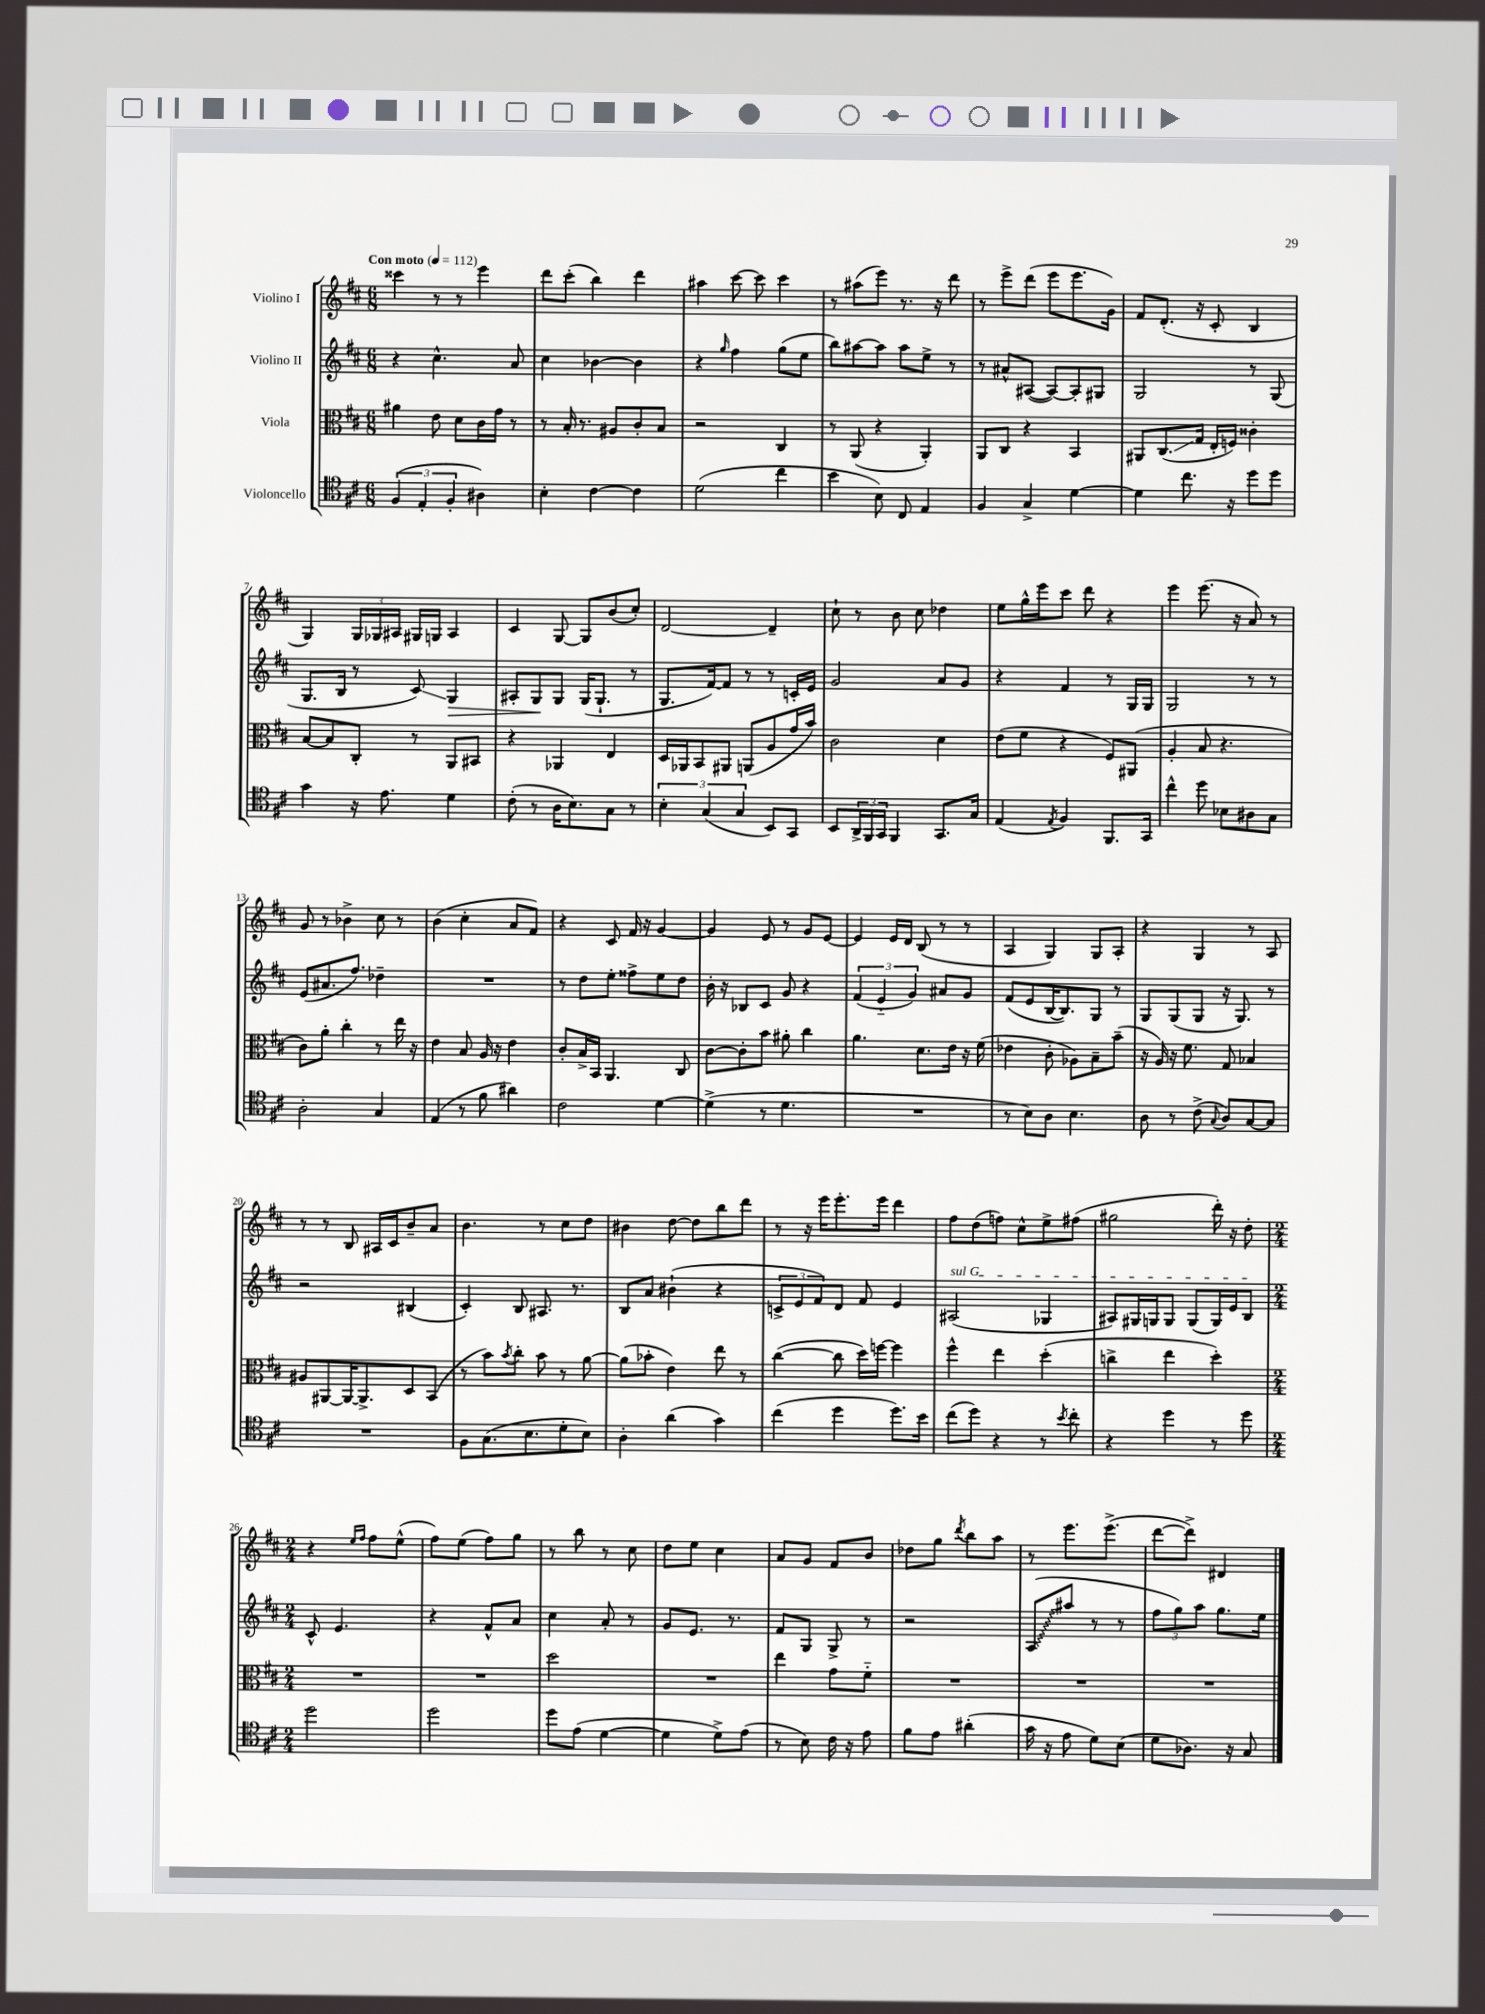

**kern	**kern	**kern	**kern
*staff4	*staff3	*staff2	*staff1
*clefC4	*clefC3	*clefG2	*clefG2
*k[f#c#]	*k[f#c#]	*k[f#c#]	*k[f#c#]
*M6/8	*M6/8	*M6/8	*M6/8
*MM112	*MM112	*MM112	*MM112
(6F#	4a#	4r	4ccc##
6E'	.	.	.
.	8e	4.cc#^^	8r
6F#'	.	.	.
.	8d	.	8r
4A#)	16c#	.	4eee
.	16g	.	.
.	8r	8a	.
=	=	=	=
4B'	8r	4cc#	8ddd
.	16B'	.	(8ccc#'
.	8.r	.	.
[4c#	.	[4b-	4bb)
.	8A#	.	.
4c#]	8c#'	4b-]	4ddd
.	8B	.	.
=	=	=	=
(2d	2r	4r	4aa#
.	.	16qqgg	.
.	.	4ff#	[8ccc#
.	.	.	8ccc#]
4cc#	4C#	(8gg	4ccc#
.	.	8ee	.
=	=	=	=
4b	8r	8bb)	8r
.	(8AA	[8aa#	(8aa#
8B)	4r	8aa#]	8eee)
8C#	.	8aa#	8.r
4E	4AA')	8ee^	.
.	.	.	16r
.	.	8r	8ddd
=	=	=	=
4F#	8AA	8r	8r
.	8C#	8a#^^	8eee^
4G^	4r	([8A#	(8ddd
.	.	8A#_)	8eee
[4d	4BB	8A#']	8.eee
.	.	8G#	.
.	.	.	16g)
=	=	=	=
4d]	8AA#	2G	8f#
.	(8.C#	.	(8.d'
8.cc#	.	.	.
.	16G	.	16r
.	16E'	.	8c#'
16r	16F)	.	.
8dd	4c##'	8r	4B
8dd	.	(8G	.
=	=	=	=
4g	[8B	8.G	4G)
.	8B]	.	.
.	.	16B	.
16r	8C#'	8r	24G
.	.	.	24G-
8.e	.	.	.
.	.	.	24A#
.	8r	8c#)	16G#
.	.	.	16G
4d	8AA	4G	4A#
.	8BB#	.	.
=	=	=	=
(8c#'	4r	8A#'	4c#
8r	.	8G	.
16A	4AA-	8G	[8G
8.B)	.	.	.
.	.	(16G	8G]
.	.	8.G`	.
8G	4E	.	(8b
8r	.	8r	8cc#')
=	=	=	=
6B'	16D	8.G	[2d
.	16AA-	.	.
.	8BB	.	.
(6G	.	.	.
.	.	[16f#)	.
.	8AA#	8f#]	.
6G	.	.	.
.	(8AA	8r	.
8BB)	8A	8r	4d~]
8GG	16g	16c'	.
.	16b)	16e	.
=	=	=	=
8BB	2c#	2g	8cc#`
24AA^	.	.	8r
24FF#	.	.	.
24GG	.	.	.
4FF#	.	.	8b
.	.	.	8cc#
8.GG	4d	8a	4dd-
.	.	8g	.
16G	.	.	.
=	=	=	=
(4E	(8e	4r	8ee
.	8f#	.	16gg^^
.	.	.	16eee
8qE	.	.	.
4F#)	4r	4f#	8ccc#
.	.	.	8ddd
8.FF#	8F#)	8r	4r
.	(8AA#	16G	.
16GG	.	16G	.
=	=	=	=
4cc#^^	4A'	2G	4eee
8dd	8B	.	(8.eee
8B-	4.r	.	.
.	.	.	16r
8A#	.	8r	8a)
8G	.	8r	8r
=	=	=	=
2A'	8c#)	(8e	8g
.	8a'	8.a#	8r
.	4cc#'	.	4b-^
.	.	8.ff#)	.
4G	8r	4dd-~	8cc#
.	16ee	.	8r
.	16r	.	.
=	=	=	=
(4E	4e	2.r	(4b
8r	8B	.	4cc#'
8f#	16A	.	.
.	16r	.	.
4a#)	4e	.	8a
.	.	.	8f#)
=	=	=	=
2c#	8c#'	8r	4r
.	16B^	8dd	.
.	16BB	.	.
.	4.AA	8ee'	8c#
.	.	8ff##^	16f#
.	.	.	16r
[4d	.	8ee	[4g
.	8C#	8dd	.
=	=	=	=
(4d^]	[8c#	16b'	4g]
.	.	16r	.
.	8c#']	8B-	.
8r	8b	8c#	8e
4.d	8a#'	8g	8r
.	4cc#	4r	8g
.	.	.	[8e
=	=	=	=
2.r	4.a	(6f#	4e]
.	.	6e'~	.
.	.	.	16e
.	.	.	16d
.	.	6g)	.
.	8.d	.	(8B
.	.	8a#	8r
.	16e	.	.
.	16r	8g	8r
.	(16f#	.	.
=	=	=	=
8r	4e-	(8f#	4A
8B)	.	8e	.
8A	8c#'	[16B	4G)
.	.	8.B])	.
4.B	8A-)	.	.
.	8B~	8G	8G
.	(8b~	8r	8A'
=	=	=	=
8A	16r	8G	4r
.	16A)	.	.
8r	16r	(8G	.
.	8.f#	.	.
(8c#^	.	8G	4G
8qqG	.	.	.
8A)	8G	16r	.
.	.	8.G)	.
[8G	4B-	.	8r
8G]	.	8r	8A
=	=	=	=
2.r	8A#	2r	8r
.	[8AA#	.	8r
.	16AA#_	.	8B
.	8.AA#^]	.	.
.	.	.	16A#
.	.	.	16c#
.	8D	(4B#	8b~
.	(8BB	.	8a
=	=	=	=
8F#	8r	4c#')	4.b
(8.G	8b)	.	.
.	8qb	.	.
.	8cc#'	8B	.
8.B	.	.	.
.	8b	8.A#	8r
8d'	8r	.	8cc#
.	.	8.r	.
8B)	[8a	.	8dd
=	=	=	=
4A'	(8a]	8B	4b#
.	8b-'	8a	.
(4a	4e)	(4b#`	[8dd
.	.	.	8dd]
4g)	8ee	4r	8bb
.	8r	.	8ddd
=	=	=	=
(4cc#	([4cc#	12c^	8r
.	.	12e	.
.	.	.	16r
.	.	12f#)	.
.	.	.	16eee
4dd	8cc#]	8d	8.eee'
.	16dd)	8f#	.
.	[16ff	.	16eee
8.dd)	4ff]	4e	4ddd
16b	.	.	.
=	=	=	=
(8cc#	4ff#^^	(2A#	8ff#
8dd)	.	.	(8dd
4r	4ee	.	8ff)
.	.	.	8cc#^^
8r	(4dd'	4G-	8ee^
8qb	.	.	.
8cc#'	.	.	(8ff#
=	=	=	=
4r	4cc^	8A#)	2gg#
.	.	16G#	.
.	.	16G	.
4dd	4ee	8G	.
.	.	(8G	.
8r	4dd')	16G)	16ddd')
.	.	16e	16r
8dd	.	8B	8dd'
=	=	=	=
*M2/4	*M2/4	*M2/4	*M2/4
2dd	2r	8c#^^	4r
.	.	4.e	.
.	.	.	16qqee
.	.	.	16qqff#
.	.	.	8ff#
.	.	.	(8ee^^
=	=	=	=
2dd	2r	4r	8ff#)
.	.	.	(8ee
.	.	8f#^^	8ff#)
.	.	8a	8gg
=	=	=	=
8dd	2dd	4cc#	8r
(8e	.	.	8bb
[4d	.	8a'	8r
.	.	8r	8cc#
=	=	=	=
4d]	2r	8g	8dd
.	.	8.e	8ee
8d^)	.	.	4cc#
.	.	8.r	.
(8e	.	.	.
=	=	=	=
8r	4ee	8f#	8a
8B)	.	8G	8g
16c#	8g	8G^	8f#
16r	.	.	.
8e	8f#'~	8r	8b
=	=	=	=
8f#	2r	2r	8dd-
8e	.	.	8gg
.	.	.	8qddd
(4a#'	.	.	8bb
.	.	.	8aa
=	=	=	=
16g	2r	(8A	8r
16r	.	.	.
8e	.	8aa#	8.eee
8d)	.	8r	.
.	.	.	(8.eee^
(8B	.	8r	.
=	=	=	=
8d	2r	12ff#	[8ddd
.	.	12gg)	.
8.A-)	.	.	8ddd^])
.	.	12aa	.
.	.	8.gg	4d#
16r	.	.	.
8G	.	.	.
.	.	16ee	.
==	==	==	==
*-	*-	*-	*-
